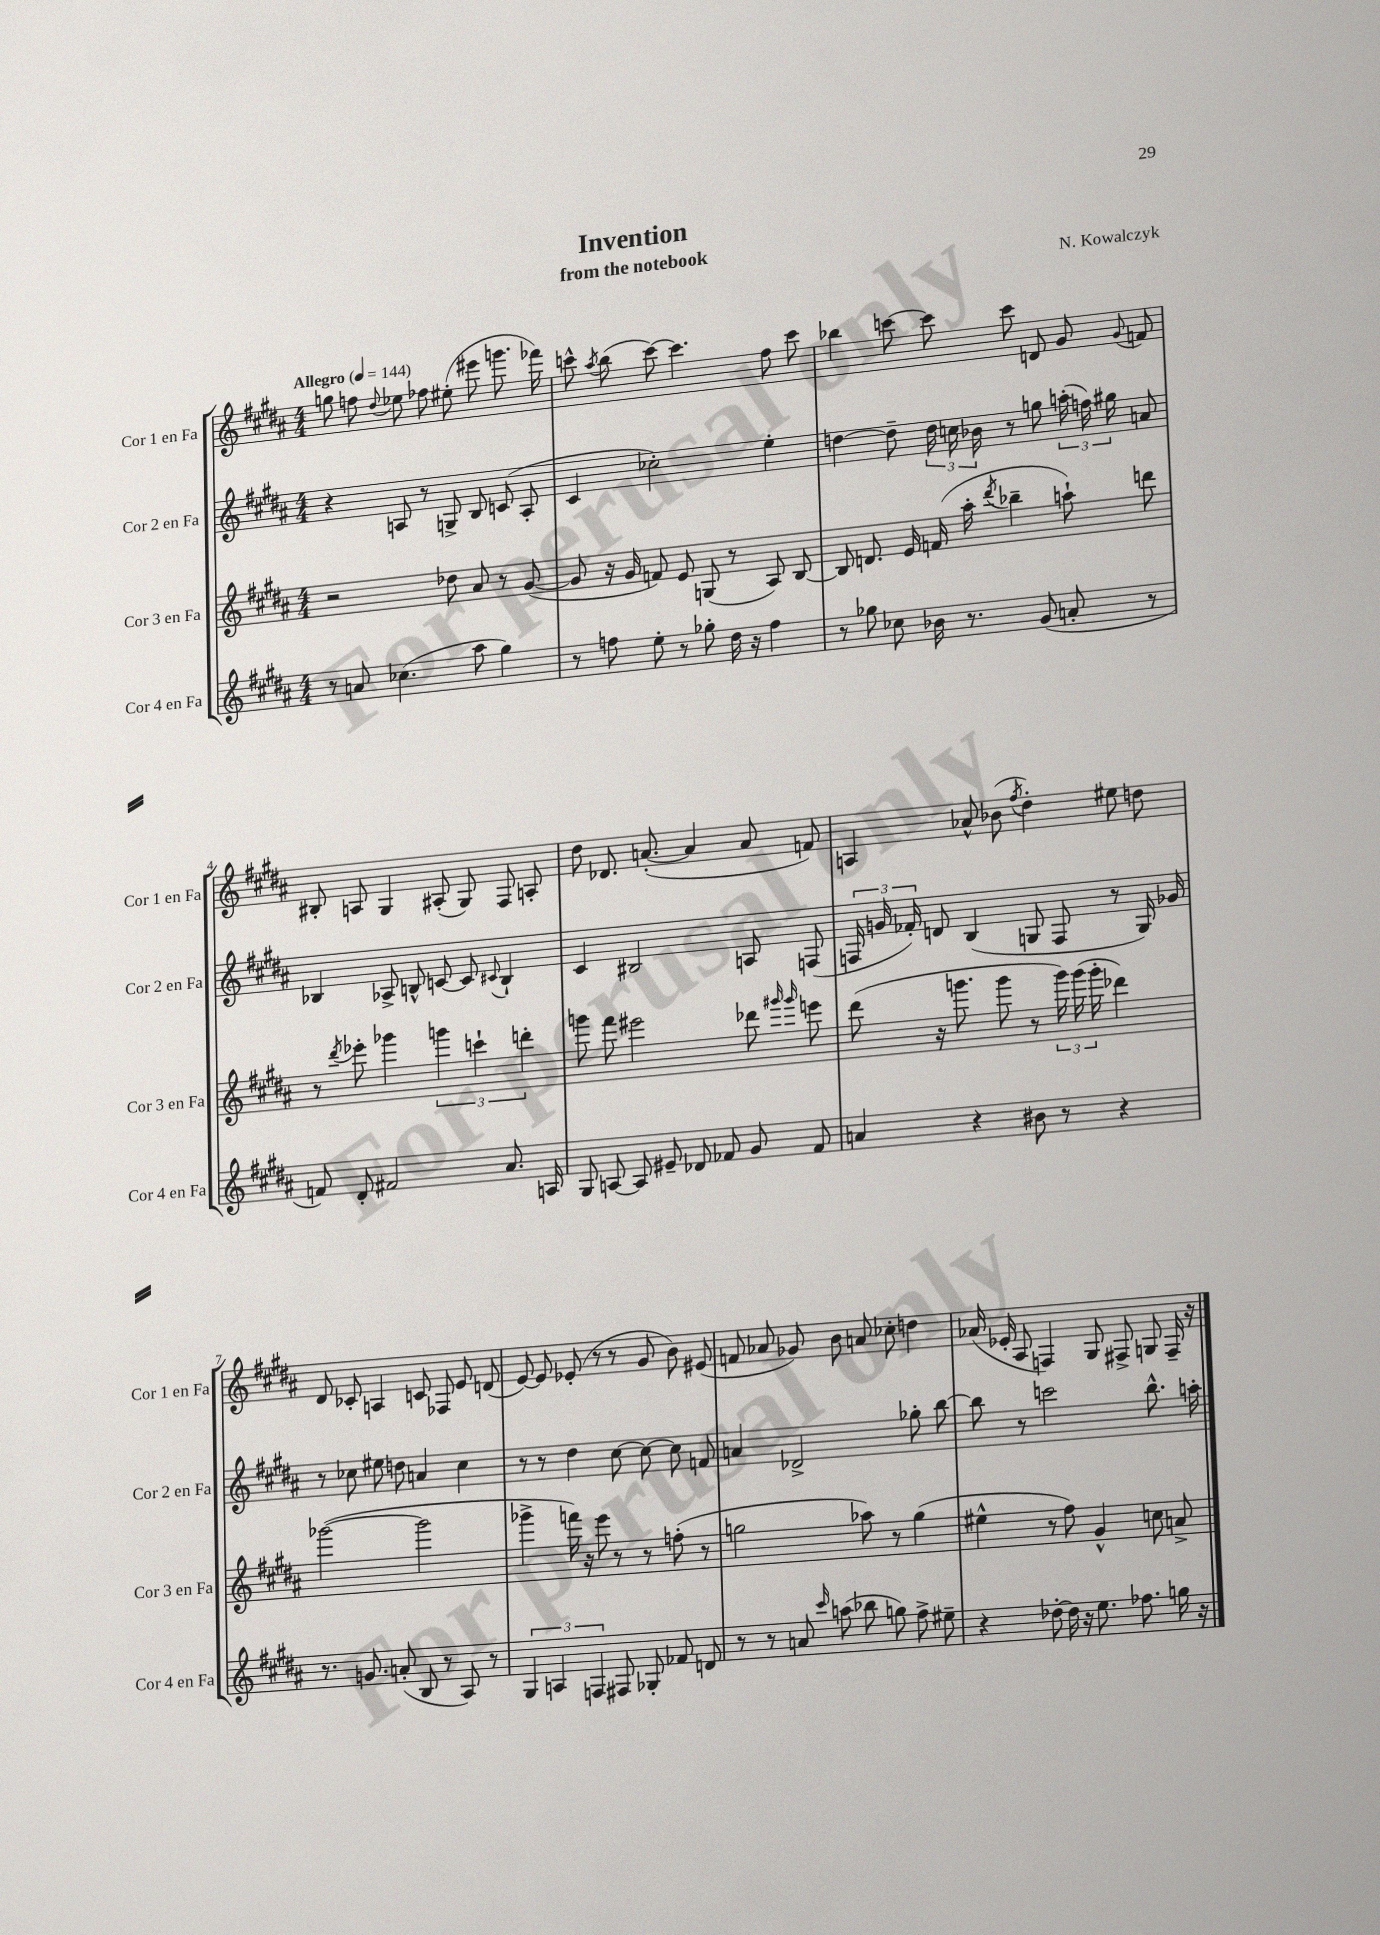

**kern	**kern	**kern	**kern
*staff4	*staff3	*staff2	*staff1
*clefG2	*clefG2	*clefG2	*clefG2
*k[f#c#g#d#a#]	*k[f#c#g#d#a#]	*k[f#c#g#d#a#]	*k[f#c#g#d#a#]
*M4/4	*M4/4	*M4/4	*M4/4
*MM144	*MM144	*MM144	*MM144
8r	2r	4r	8gg
8a	.	.	8ff
.	.	.	8qqdd#
(4.cc-	.	8A	8ee-
.	.	8r	8ff-
.	8dd-	8G^	(8ee#'
8aa#	8a#	8B	8eee#
4gg#)	8r	(8c	8.ggg
.	([8g#	8A'	.
.	.	.	16fff-)
=	=	=	=
8r	8g#]	4c#	8ccc^^
.	.	.	8qaa#
8ff	16r	.	(8bb
.	16g#	.	.
8ee'	8f)	2cc-')	[8ccc)
8r	8e	.	4.ccc]
8gg-'	(8G	.	.
16dd#	8r	.	.
16r	.	.	.
4ff	8A#)	4ee'	8ff#
.	[8B	.	8ccc
=	=	=	=
8r	8B]	[4dd	4bb-
8gg-	8.d	.	.
8cc-	.	8dd~]	[8ccc
.	16e	.	.
16b-	(16f	24dd	8ccc]
.	.	24cc	.
8.r	16aa#'	.	.
.	.	24b-	.
.	8qddd#	.	.
.	4bb-~	8r	8ccc
(8g#	.	8gg	8d
8a'	8aa`)	(24aa'	8g#
.	.	24ff)	.
.	.	24gg#	.
.	.	.	8qqg#
8r	8ddd	8a	8f
=	=	=	=
8f)	8r	4B-	8B#'
.	8qddd#	.	.
8d#'	8eee-'	.	8A
2f#	4ggg-	8A-^	4G#
.	.	8B^^	.
.	6ggg	[8c	(8A#'
.	.	8c]	8G#)
.	6ccc`	.	.
.	.	8qqc#	.
8.a#	.	4B`	8F#
.	6ddd'	.	.
.	.	.	8A'
16A	.	.	.
=	=	=	=
8G#	8ggg	4c#	8dd#
[8A	8fff#	.	8.d-
8A]	2eee#	2B#	.
.	.	.	([8.a'
8e#~	.	.	.
8d-	.	.	4a]
8f-	.	.	.
8g#	8ddd-	8A	8a
.	16qqggg#	.	.
.	16qqggg#	.	.
8f-	8eee	(8F	8f)
=	=	=	=
4a	(8ddd#	24F	4A
.	.	24g	.
.	.	24f-')	.
.	16r	8d	.
.	8.ggg	.	.
4r	.	(4B	8a-^^
.	8ggg	.	(8b-
.	.	.	8qff#
8b#	8r	8G	4dd#')
8r	24ggg)	8F	.
.	(24ggg	.	.
.	24ggg'	.	.
4r	4ddd-)	8r	8ee#
.	.	16G)	8dd
.	.	16g-	.
=	=	=	=
8.r	([2ggg-	8r	8d#
.	.	8cc-	8c-'
8.g	.	.	.
.	.	8ee#	4A
(8a'	.	8dd	.
8B	2ggg-]	4a	8c
8r	.	.	8F-
8A#)	.	4cc-	8e
8r	.	.	(8d
=	=	=	=
6G#	4ggg-^	8r	[8e)
.	.	8r	8e]
6A	.	.	.
.	16fff)	4dd#	(8e-'
.	16r	.	.
6F	.	.	.
.	8eee	.	8r
8F#	8r	[8cc#	8r
8G-'	8r	8cc#_	8g#
8f-	(8ff'	8cc#]	8b)
8d	8r	8f	(8e#
=	=	=	=
8r	2gg	4a	8f
8r	.	.	8a-
8a	.	2d-^	8g-)
16qqccc#	.	.	.
(8aa	.	.	8b
8bb-	8aa-)	.	8a
8gg)	8r	.	8cc-'
8ff#^	(4gg	8gg-'	4dd
8ee#~	.	[8bb	.
=	=	=	=
4r	4ee#^^	8bb]	(16a-
.	.	.	16e-'
.	.	8r	8A#
[8dd-'	8r	2ccc	4F)
16dd-]	8ff#)	.	.
16r	.	.	.
8.ee	4g#^^	.	8G#
.	.	.	8F#^
8.ff-	.	.	.
.	8cc	8.bb^^	8G
16gg	8a^	.	16F#~
16r	.	16aa'	16r
==	==	==	==
*-	*-	*-	*-
